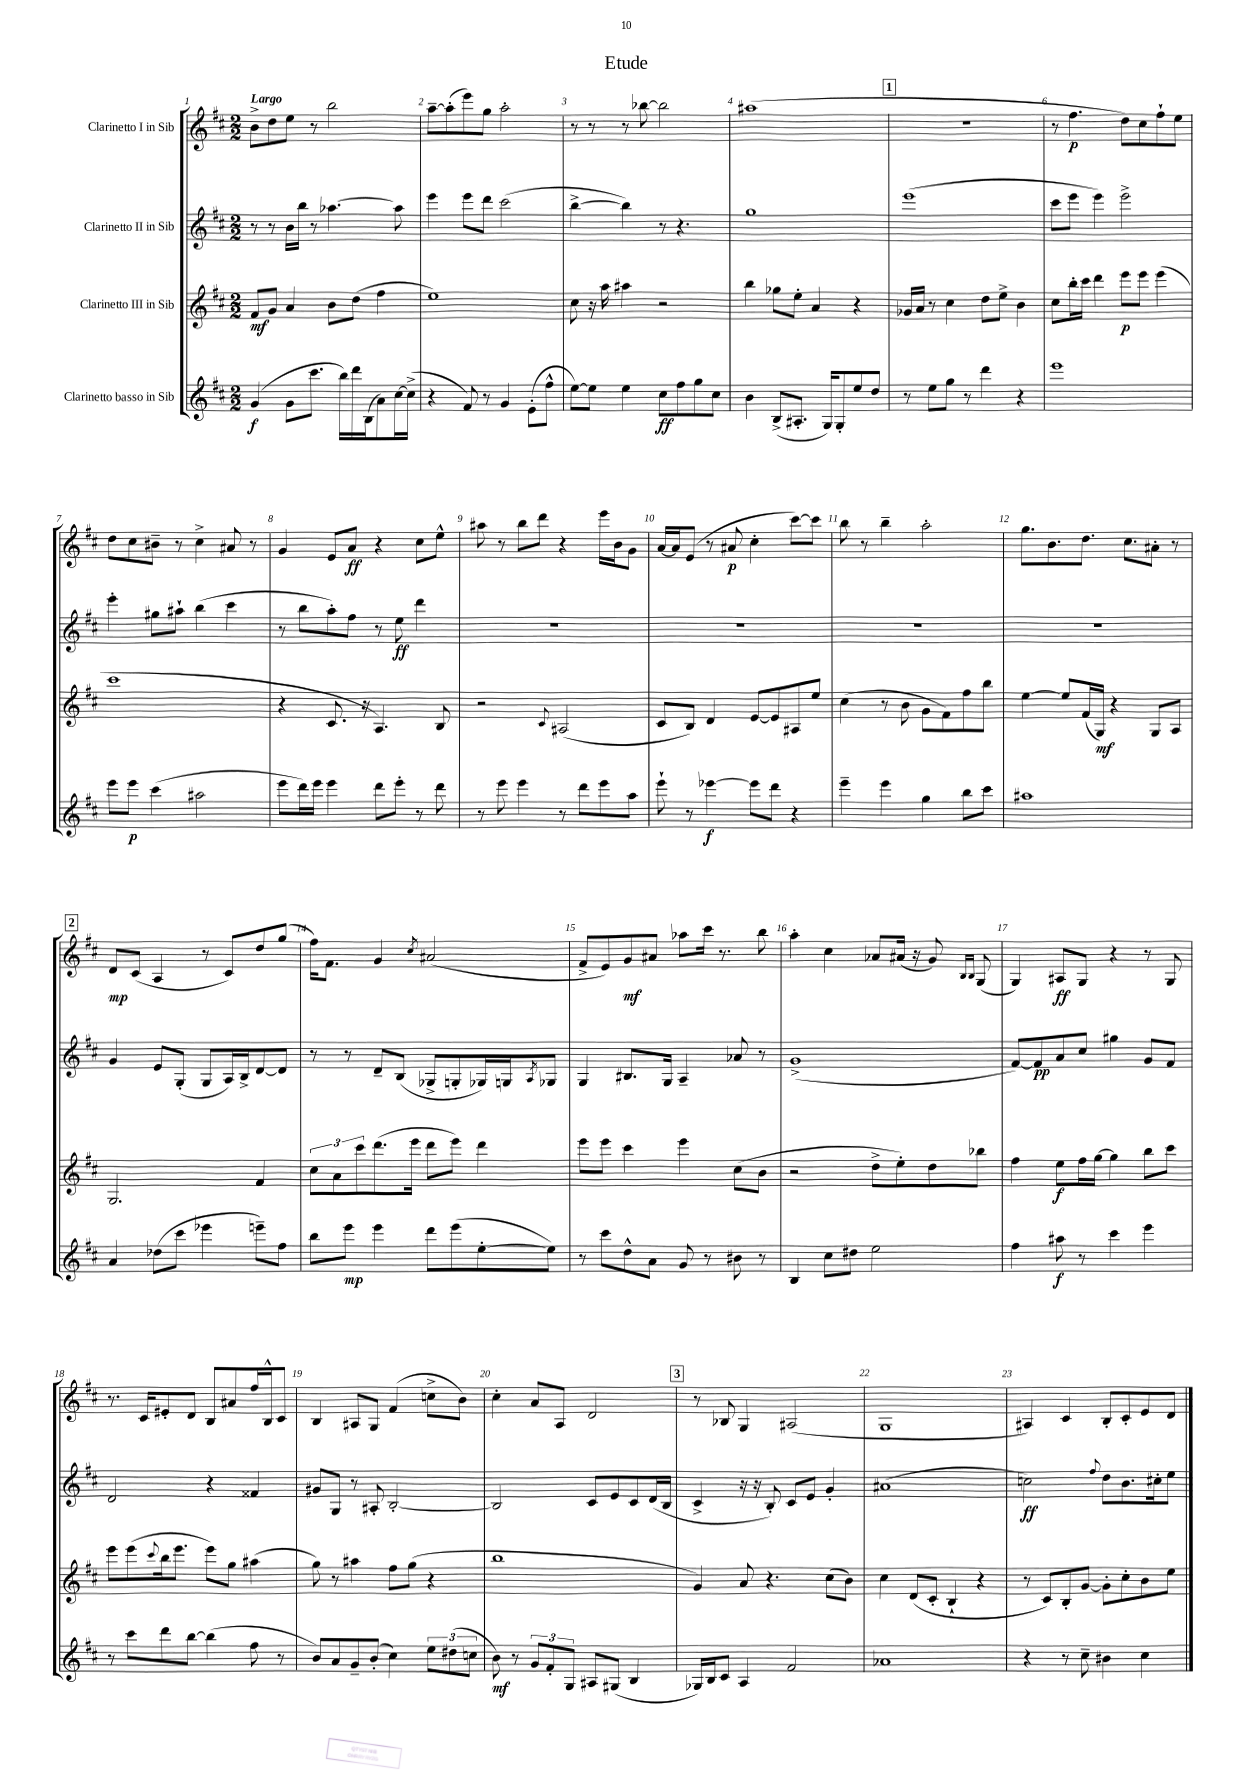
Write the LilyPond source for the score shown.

\header { title = "Etude" }
<<
\new StaffGroup <<
\new Staff = "s0" \with { instrumentName = "Clarinetto I in Sib" } {
    \clef treble \key d \major \numericTimeSignature \time 2/2 \tempo "Largo"
    b'8-> d''8 e''8 r8 b''2 |
    a''8~-- a''8-.( e'''8) g''8 a''2-. |
    r8 r8 r8 bes''8~ bes''2 |
    ais''1( |
    \mark \markup { \box "1" } R1 |
    r8 fis''4.\p d''8) cis''8 fis''8-! e''8 |
    d''8 cis''8 bis'8-- r8 cis''4-> ais'8 r8 |
    g'4 e'8 a'8\ff r4 cis''8 e''8-^ |
    ais''8 r8 b''8 d'''8 r4 e'''16 b'16 g'8 |
    a'16~ a'16 e'8( r8 ais'8\p cis''4-. cis'''8~) cis'''8 |
    b''8 r8 b''4-- a''2-. |
    g''8. b'8. d''8. cis''8. ais'8-. r8 |
    \mark \markup { \box "2" } d'8\mp cis'8( a4 r8 cis'8) d''8 g''8( |
    fis''16) fis'8. g'4 \acciaccatura { cis''8 } ais'2( |
    fis'8-> e'8) g'8\mf ais'8 aes''8 cis'''16 r8. b''8 |
    a''4-. cis''4 aes'8 ais'16( r16 g'8) \grace { b16 b16 } g8( |
    g4) ais8\ff g8 r4 r8 g8 |
    r8. cis'16 eis'8-. d'8 b8 ais'8 fis''16 b16-^ cis'8 |
    b4 ais8 g8 fis'4( c''8-> b'8) |
    cis''4-. a'8 a8 d'2 |
    \mark \markup { \box "3" } r8 bes8 g4 ais2( |
    g1 |
    ais4) cis'4 b8-. cis'8-. e'8 d'8 \bar "|." |
}
\new Staff = "s1" \with { instrumentName = "Clarinetto II in Sib" } {
    \clef treble \key d \major \numericTimeSignature \time 2/2
    r8 r8 b'16 b''16 r8 aes''4.~ aes''8 |
    e'''4 e'''8 d'''8 cis'''2( |
    b''4~-> b''4) r8 r4. |
    g''1 |
    \mark \markup { \box "1" } e'''1( |
    cis'''8 e'''8 e'''4) e'''2-> |
    e'''4-. gis''8 ais''8-! b''4( cis'''4 |
    r8 b''8 a''8-.) fis''8 r8 e''8\ff d'''4 |
    R1 |
    R1 |
    R1 |
    R1 |
    \mark \markup { \box "2" } g'4 e'8 g8-.( g8 a16) b16-> d'8~ d'8 |
    r8 r8 d'8-- b8( ges8-> g8-. ges16) g16 \acciaccatura { a8 } ges8 |
    g4 bis8. g16 a4-- aes'8 r8 |
    g'1->( |
    fis'8~) fis'8\pp a'8 cis''8 gis''4 g'8 fis'8 |
    d'2 r4 fisis'4 |
    gis'8 g8 r8 ais8-. b2~-. |
    b2 cis'8 e'8 cis'8 d'16( b16 |
    \mark \markup { \box "3" } cis'4-> r16 r16 b8-.) cis'8 e'8 g'4-. |
    ais'1( |
    c''2\ff) \appoggiatura { fis''8 } d''8 b'8. cis''16-. e''8 \bar "|." |
}
\new Staff = "s2" \with { instrumentName = "Clarinetto III in Sib" } {
    \clef treble \key d \major \numericTimeSignature \time 2/2
    fis'8\mf g'8 a'4 b'8 d''8( fis''4 |
    e''1) |
    cis''8 r16 a''16 ais''4 r2 |
    b''4 ges''8 e''8-. a'4 r4 |
    \mark \markup { \box "1" } ges'16 a'16 r8 cis''4 d''8 e''8-> b'4 |
    cis''8 b''16-. cis'''16 d'''4 e'''8\p e'''8 e'''4( |
    cis'''1 |
    r4 cis'8. r16 a4.) b8 |
    r2 \appoggiatura { cis'8 } ais2( |
    cis'8 b8) d'4 e'8~ e'8 ais8 e''8 |
    cis''4( r8 b'8 g'8 fis'8) fis''8 b''8 |
    e''4~ e''8 fis'16( g16\mf) r4 g8 a8 |
    \mark \markup { \box "2" } g2. fis'4 |
    \tuplet 3/2 { cis''8 a'8 cis'''8 } d'''8.( e'''16 d'''8 e'''8) d'''4 |
    e'''8 e'''8 cis'''4 e'''4 cis''8( b'8 |
    r2 d''8-> e''8-.) d''8 bes''8 |
    fis''4 e''8\f fis''16 g''16~ g''4 b''8 cis'''8 |
    e'''8 e'''8( \appoggiatura { cis'''8 } b''16 e'''8. e'''8) g''8 ais''4( |
    g''8) r8 ais''4 fis''8 g''8( r4 |
    b''1 |
    \mark \markup { \box "3" } g'4) a'8 r4. cis''8( b'8) |
    cis''4 d'8( cis'8-. b4-! r4 |
    r8 cis'8) b8-. g'8~ g'8-. cis''8-. b'8 e''8 \bar "|." |
}
\new Staff = "s3" \with { instrumentName = "Clarinetto basso in Sib" } {
    \clef treble \key d \major \numericTimeSignature \time 2/2
    g'4\f( g'8 cis'''8. b''16) d'''16 b16( a'8) cis''16~ cis''16->( |
    r4 fis'8) r8 g'4 e'8-.( fis''8-^ |
    e''8~) e''8 e''4 cis''8\ff fis''8 g''8 cis''8 |
    b'4 b8->( ais8.-. g16) g8-. e''8 d''8 |
    \mark \markup { \box "1" } r8 e''8 g''8 r8 d'''4 r4 |
    e'''1 |
    e'''8 e'''8\p cis'''4( ais''2 |
    e'''8 d'''16) e'''16 e'''4 d'''8 e'''8-. r8 d'''8 |
    r8 e'''8 e'''4 r8 d'''8 e'''8 a''8 |
    e'''8-! r8 ees'''4~\f ees'''8 d'''8 r4 |
    e'''4-- e'''4 g''4 b''8 cis'''8 |
    ais''1 |
    \mark \markup { \box "2" } a'4 des''8( cis'''8 ees'''4 e'''8--) fis''8 |
    b''8 e'''8\mp e'''4 d'''8 e'''8( e''8~-. e''8) |
    r8 cis'''8 d''8-^ a'8 g'8 r8 bis'8 r8 |
    b4 cis''8 dis''8 e''2 |
    fis''4 ais''8\f r8 cis'''4 e'''4 |
    r8 cis'''8 d'''8 b''8~ b''4( fis''8 r8 |
    b'8) a'8 g'8-- b'8-.( cis''4) \tuplet 3/2 { e''8 dis''8( c''8 } |
    b'8\mf) r8 \tuplet 3/2 { g'8 fis'8-. g8 } ais8 gis8( b4 |
    \mark \markup { \box "3" } ges16) b16 cis'8 a4 fis'2 |
    aes'1 |
    r4 r8 cis''8-- bis'4 cis''4 \bar "|." |
}
>>
>>
\layout { \context { \Score \override BarNumber.break-visibility = ##(#f #t #t) barNumberVisibility = #all-bar-numbers-visible } }
